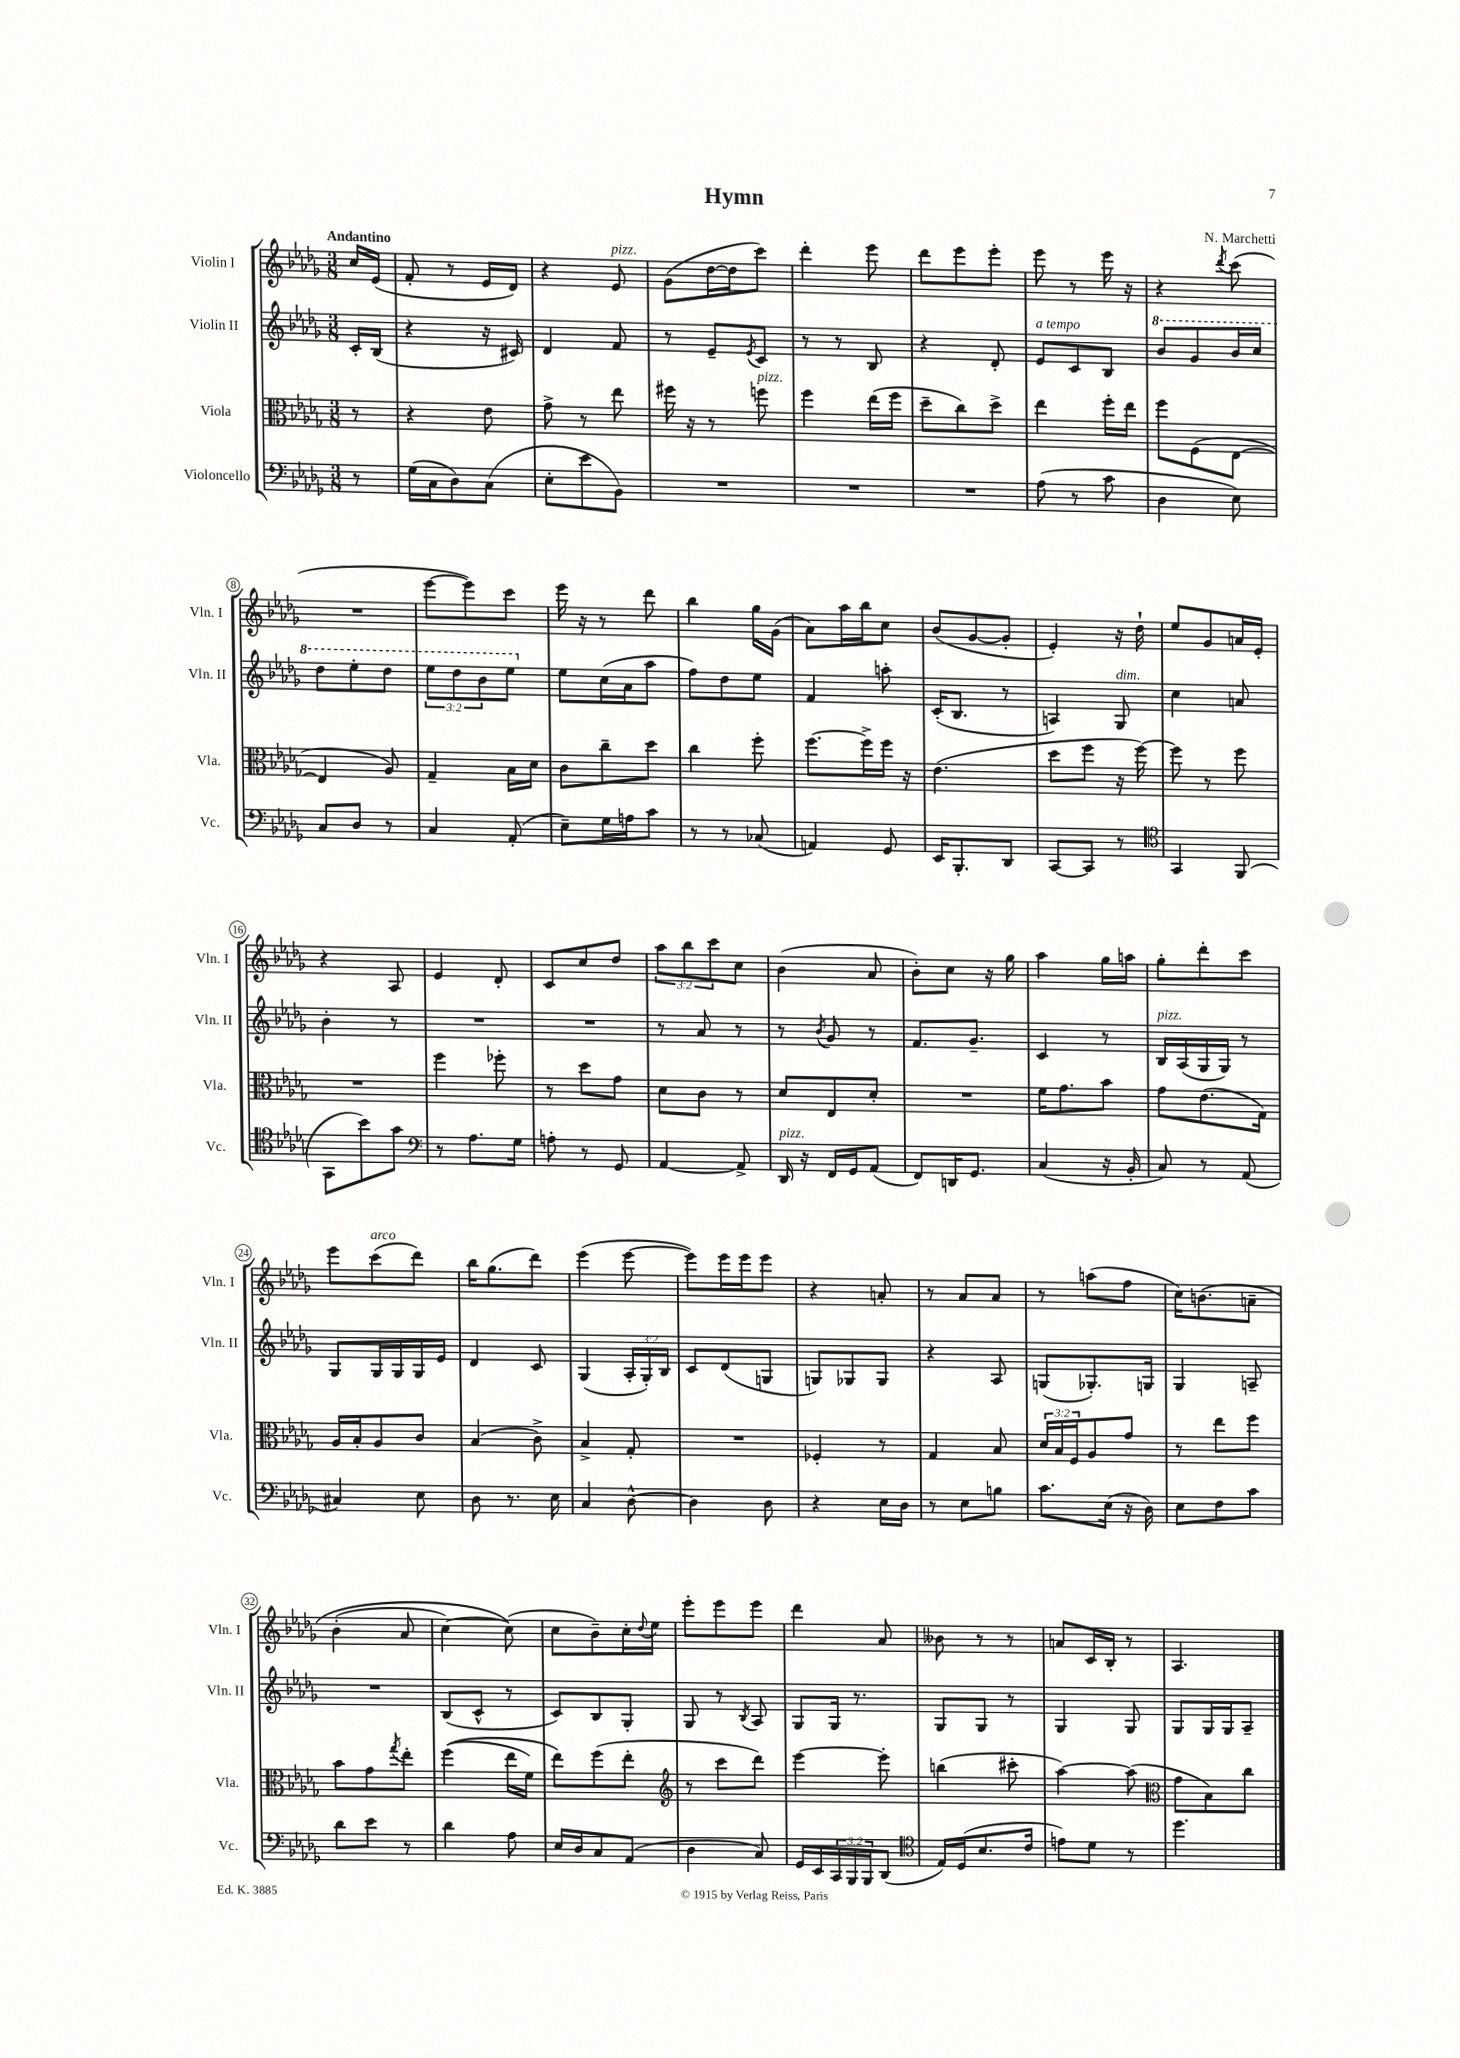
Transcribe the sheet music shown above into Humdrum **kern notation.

**kern	**kern	**kern	**kern
*staff4	*staff3	*staff2	*staff1
*clefF4	*clefC3	*clefG2	*clefG2
*k[b-e-a-d-g-]	*k[b-e-a-d-g-]	*k[b-e-a-d-g-]	*k[b-e-a-d-g-]
*M3/8	*M3/8	*M3/8	*M3/8
8r	8r	16c'/LL	16cc/LL
.	.	(16B-/JJ	(16e-/JJ
=	=	=	=
(16G-\LL	4r	4r	8f'/
16C\J	.	.	.
8D-\)	.	.	8r
(8C\J	8e-\	16r	16e-/LL
.	.	16c#/)	16d-/JJ)
=	=	=	=
8E-'\L	8g-^\	4d-/	4r
8e-\	8r	.	.
8BB-\J)	8ee-\	8f/	8e-/
=	=	=	=
4.r	16ff#\	8r	(8g-\L
.	16r	.	.
.	8r	8e-~/L	[16dd-\L
.	.	.	16dd-\]J
.	.	8qe-/	.
.	8ff\	8c/J	8ccc\J)
=	=	=	=
4.r	4ff\	8r	4ddd-'\
.	.	8r	.
.	(16ee-\LL	8B-/	8eee-\
.	16ff\JJ	.	.
=	=	=	=
4.r	8dd-~\L	4r	8ddd-\L
.	8cc\)	.	8eee-\
.	8dd-^\J	8d-'/	8eee-'\J
=	=	=	=
(8A-\	4ee-\	8e-/L	8eee-\
8r	.	8c/	8r
8c\	16ff'\LL	8B-/J	16eee-\
.	16ee-\JJ	.	16r
=	=	=	=
4D-\	8ff\L	8bb-/L	4r
.	(8F\	8gg-/	.
.	.	.	8qddd-/
8E-\)	[8E-\J	16bb-/L	(8ccc\
.	.	16ccc/JJ	.
=	=	=	=
8C/L	4E-/]	8ddd-\L	4.r
8D-/J	.	8eee-'\	.
8r	8A-/)	8ddd-\J	.
=	=	=	=
4C/	4G-~/	12eee-\L	[8eee-\L
.	.	12ddd-\	.
.	.	.	8eee-\])
.	.	12bb-\	.
(8AA-'/	16B-\LL	8eee-\J	8ccc\J
.	16d-\JJ	.	.
=	=	=	=
8E-~\L)	8c\L	8ee-\L	16eee-\
.	.	.	16r
16G-\L	8cc~\	(16cc\L	8r
16A\J	.	16a-\J	.
8c\J	8dd-\J	8aa-\J	8ddd-\
=	=	=	=
8r	4cc\	8ff\L)	4bb-\
8r	.	8dd-\	.
(8C-/	8ff'\	8ee-\J	16gg-\LL
.	.	.	(16g-\JJ
=	=	=	=
4AA/)	[8.ff\L	4f/	8a-\L)
.	.	.	16aa-\L
.	16ff^\]L	.	16bb-\J
8GG-/	16ff\JJ	8aa'\	8cc\J
.	16r	.	.
=	=	=	=
16EE-/LK	(4.e-\	(16c'/LK	(8b-/L
8.BBB-'/	.	8.B-/J	.
.	.	.	[8g-/
8DD-/J	.	8r	8g-'/]J
=	=	=	=
[8CC/L	8dd-\L	4A/)	4e-'/)
8CC/]J	8ff\J	.	.
8r	16r	8G-/	16r
.	[16ff\)	.	16dd-`\
=	=	=	=
*clefC4	*	*	*
4GG-/	8ff\]	4cc\	8ee-/L
.	8r	.	8g-/
(8FF/	8ff\	8a/	16a/L
.	.	.	16e-'/JJ
=	=	=	=
8GG-\L	4.r	4b-'\	4r
8b-\)	.	.	.
8g-\J	.	8r	8A-/
=	=	=	=
*clefF4	*	*	*
8r	4ff\	4.r	4e-/
8.A-\L	.	.	.
.	8ff-'\	.	8d-'/
16G-\Jk	.	.	.
=	=	=	=
8A'\	8r	4.r	8c/L
8r	8dd-\L	.	8cc/
8GG-/	8g-\J	.	8dd-/J
=	=	=	=
[4AA-/	8d-\L	8r	12aa-\L
.	.	.	12bb-\
.	8c\J	8a-/	.
.	.	.	12ccc\
8AA-^/]	8r	8r	8cc\J
=	=	=	=
16DD-/	8d-/L	8r	(4b-\
16r	.	.	.
.	.	8qb-/	.
16FF/LL	8E-/	8g-/	.
16GG-/J	.	.	.
(8AA-/J	8d-'/J	8r	8a-/
=	=	=	=
8FF/L)	4.r	8.f/L	8b-'\L)
16DD/K	.	.	8cc\J
8.GG-/J	.	8.g-~/J	.
.	.	.	16r
.	.	.	16gg-\
=	=	=	=
(4C/	16f\LK	4c/	4aa-\
.	8.g-\	.	.
16r	8b-\J	8r	16gg-\LL
16BB-'/	.	.	16aa\JJ
=	=	=	=
8C/)	8g-\L	16B-/LL	8gg-'\L
.	.	(16A-/	.
8r	(8.e-\	16G-/	8ddd-'\
.	.	16G-/JJ)	.
(8AA-/	.	8r	8ccc\J
.	16G-\Jk)	.	.
=	=	=	=
4C#/)	16A-/LL	8G-/L	8eee-\L
.	16B-'/J	.	.
.	8A-/	16G-/L	(8ccc\
.	.	16G-/	.
8E-\	8c/J	16G-/	8ddd-\J)
.	.	16e-/JJ	.
=	=	=	=
8D-\	(4B-/	4d-/	16bb-\LK
.	.	.	(8.gg-\
8.r	.	.	.
.	8c^\)	8c/	8ddd-\J)
16E-\	.	.	.
=	=	=	=
4C/	4B-^/	(4G-/	(4eee-\
[8D-^^\	8G-'/	24A-'/LL	[8eee-\
.	.	24G-'/)	.
.	.	24B-/JJ	.
=	=	=	=
4D-\]	4.r	8c/L	8eee-\]L)
.	.	(8d-/	16eee-\L
.	.	.	16eee-\J
8D-\	.	8G/J	8eee-\J
=	=	=	=
4r	4F-'/	8G/L)	4r
.	.	8G-/	.
16E-\LL	8r	8G-/J	8a'/
16D-\JJ	.	.	.
=	=	=	=
8r	4G-/	4r	8r
8E-\L	.	.	8a-/L
8B\J	8B-/	8A-/	8a-/J
=	=	=	=
8.c\L	24d-/LL	(8G/L	8r
.	24B-/	.	.
.	24F/J	.	.
.	8A-/	8.G-'/)	(8aa\L
(16E-\Jk	.	.	.
16r	8g-/J	.	8ff\J
16D-\)	.	16G/Jk	.
=	=	=	=
8E-\L	8r	4G-/	16cc\LK)
.	.	.	&(8.b\
8F\	8ee-\L	.	.
8c\J	8ff\J	8A~/	8a~\J
=	=	=	=
8d-\L	8b-\L	4.r	(4b-'\
8e-\J	8g-\	.	.
.	8qgg-/	.	.
8r	8ee-'\J	.	8a-/
=	=	=	=
4d-\	&((4ff\	(8B-/L	[4cc\)
.	.	8c^^/J	.
8A-\	16ee-\LL	8r	(8cc\]&)
.	16f\JJ)	.	.
=	=	=	=
16E-/LL	8ee-\L&)	8c/L)	8cc\L
16D-/J	.	.	.
8C/	(8ff\	8B-/	8b-~\)
(8AA-/J	8ee-'\J	8G-'/J	16cc'\L
.	.	.	8qqdd-/
.	.	.	16ee-\JJ
=	=	=	=
*	*clefG2	*	*
4D-\	8r	8G-/	8eee-'\L
.	8ccc\L	8r	8eee-\
.	.	8qB-/	.
8C/)	8ddd-\J)	8A-/	8eee-\J
=	=	=	=
16GG-/LL	[4eee-\	8G-/L	4ddd-\
16EE-/	.	.	.
24CC/	.	16G-/Jk	.
24BBB-/	.	.	.
.	.	8.r	.
24BBB-/J	.	.	.
(8DD-/J	8eee-'\]	.	8a-/
=	=	=	=
*clefC4	*	*	*
16E-/LL)	(4bb\	8G-/L	8b--\
(16D-/J	.	.	.
8.B-/	.	8G-/J	8r
.	8ccc#'\	8r	8r
16c/Jk	.	.	.
=	=	=	=
8e\L)	[4aa-\)	4G-/	8a/L
8d-\J	.	.	16c/L
.	.	.	16B-'/JJ
8r	(8aa-\]	8G-/	8r
=	=	=	=
*	*clefC3	*	*
4.dd-\	8g-\L	8G-/L	4.A-/
.	8B-\)	16G-/L	.
.	.	16G-/J	.
.	8cc\J	8A-~/J	.
==	==	==	==
*-	*-	*-	*-
